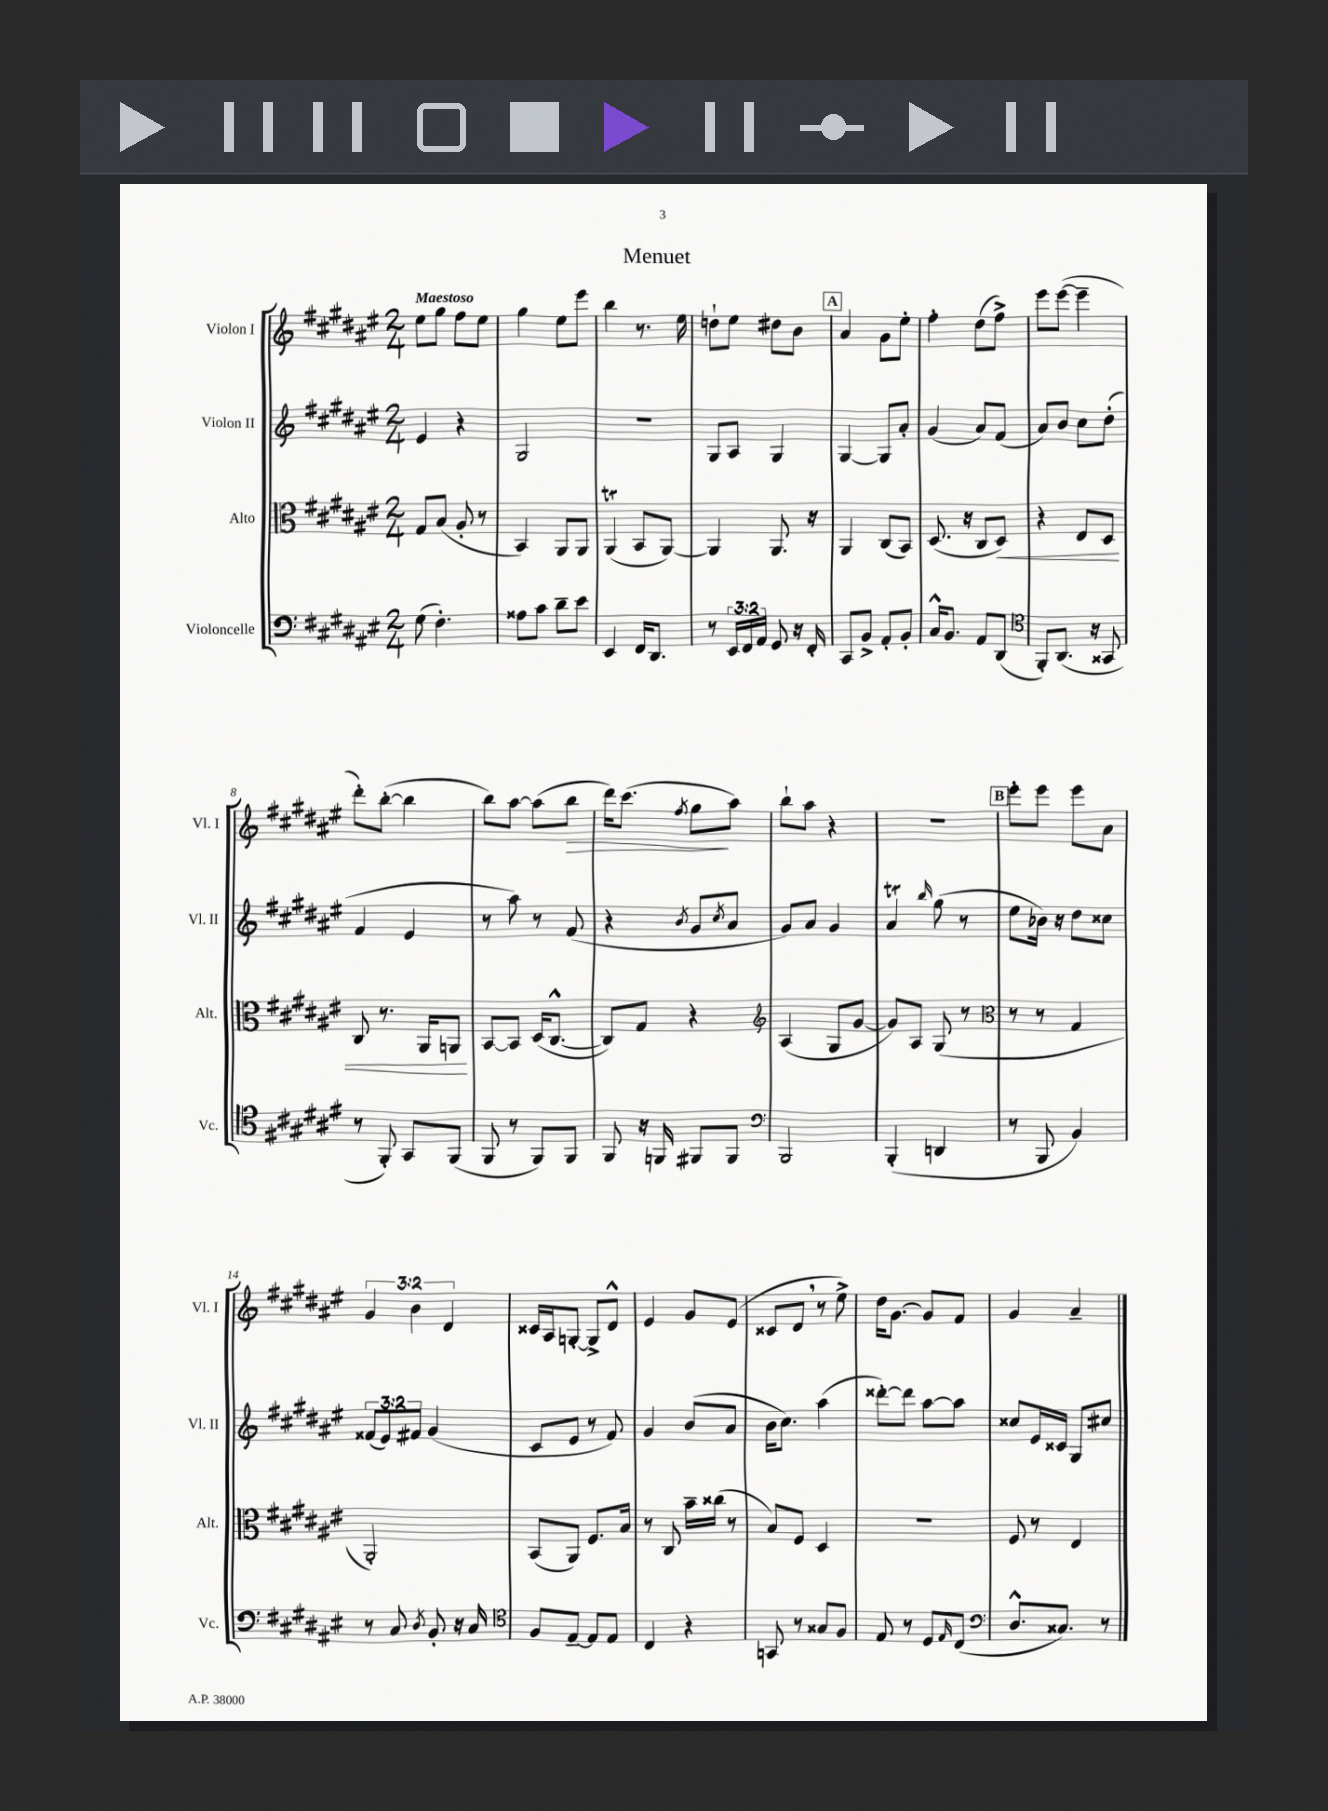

**kern	**kern	**dynam	**kern	**kern	**dynam
*part4	*part3	*part3	*part2	*part1	*part1
*staff4	*staff3	*staff3	*staff2	*staff1	*staff1
*I"Violoncelle	*I"Alto	*	*I"Violon II	*I"Violon I	*
*I'Vc.	*I'Alt.	*	*I'Vl. II	*I'Vl. I	*
*clefF4	*clefC3	*	*clefG2	*clefG2	*
*k[f#c#g#d#a#e#]	*k[f#c#g#d#a#e#]	*	*k[f#c#g#d#a#e#]	*k[f#c#g#d#a#e#]	*
*M2/4	*M2/4	*	*M2/4	*M2/4	*
=1	=1	=1	=1	=1	=1
!	!	!	!	!LO:TX:a:B:t=Maestoso	!
(8G#\	8G#/L	.	4e#/	8ee#\L	.
4.F#'\)	(8B/J	.	.	8gg#\J	.
.	8A#'/	.	4r	8ff#\L	.
.	8r	.	.	8ee#\J	.
=2	=2	=2	=2	=2	=2
8A##X\L	4BB/)	.	2G#/	4gg#\	.
8c#\J	.	.	.	.	.
8d#~\L	8AA#/L	.	.	8ee#\L	.
8e#\J	8AA#/J	.	.	8eee#\J	.
=3	=3	=3	=3	=3	=3
4EE#/	(4AA#t/	.	2r	4bb\	.
16FF#/KL	8BB/L	.	.	8.r	.
8.DD#/J	.	.	.	.	.
.	[8AA#/J)	.	.	.	.
.	.	.	.	16ee#\	.
=4	=4	=4	=4	=4	=4
8r	4AA#/]	.	8G#/L	8ddn`\L	.
24EE#/LL	.	.	8A#/J	8ee#\J	.
24FF#/	.	.	.	.	.
24AA#/JJ	.	.	.	.	.
8GG#/	8.AA#/	.	4G#/	8dd#X\L	.
16r	.	.	.	8b\J	.
16FF#'/	16r	.	.	.	.
!!LO:REH:place=s1:t=A
=5	=5	=5	=5	=5	=5
8CC#/L	4AA#/	.	[4G#/	4a#/	.
8BB^/J	.	.	.	.	.
8AA#'/L	(8C#/L	.	8G#/L]	8g#\L	.
8BB'/J	8BB/J)	.	8a#'/J	8ee#'\J	.
=6	=6	=6	=6	=6	=6
16C#^^/KL	(8.D#/	.	(4g#/	4ff#'\	.
8.BB/J	.	.	.	.	.
.	16r	.	.	.	.
8AA#/L	8C#/L	.	8a#/L)	(8dd#\L	.
!	!	!LO:HP:b	!	!	!
(8DD#/J	8D#/J)	<	(8f#/J	8ff#^\J)	.
=7	=7	=7	=7	=7	=7
*clefC4	*	*	*	*	*
8FF#'/L)	4r	.	8a#/L)	8eee#\L	.
(8.AA#/J	.	.	8b/J	([8eee#\J	.
.	8E#/L	.	8cc#\L	4eee#~\]	.
16r	.	.	.	.	.
8GG##X/	8D#/J	.	(8dd#'\J	.	.
!!LO:LB:g=z
=8	=8	=8	=8	=8	=8
8r	8C#/	.	4f#/	8ddd#'\L)	.
8FF#'/)	8.r	.	.	([8bb'\J	.
8GG#/L	.	.	4e#/	4bb\]	.
.	16AA#/KL	.	.	.	.
(8FF#/J	8AAn/J	.	.	.	.
.	.	[	.	.	.
=9	=9	=9	=9	=9	=9
8FF#/	[8BB/L	.	8r	8bb\L)	.
8r	8BB/J]	.	8aa#\)	[8aa#\J	.
8FF#/L)	(16D#/KL	.	8r	(8aa#\L]	.
.	[8.C#^^/J	.	.	.	.
!	!	!	!	!	!LO:HP:b
8FF#/J	.	.	(8f#/	8bb\J	>
=10	=10	=10	=10	=10	=10
8FF#/	8C#/L])	.	4r	16ddd#\KL)	.
.	.	.	.	(8.ccc#\J	.
16r	8G#/J	.	.	.	.
16FFn/	.	.	.	.	.
.	.	.	8qb/	8qff#/	.
8FF#X/L	4r	.	8g#/L	8gg#\L	.
.	.	.	8qcc#/	.	.
8FF#/J	.	.	8a#/J	8aa#\J)	]
=11	=11	=11	=11	=11	=11
*clefF4	*clefG2	*	*	*	*
2BBB/	(4A#/	.	8g#/L)	8bb`\L	.
.	.	.	8a#/J	8aa#\J	.
.	8G#/L	.	4g#/	4r	.
.	[8g#/J	.	.	.	.
=12	=12	=12	=12	=12	=12
(4BBB'/	8g#/L])	.	4a#t/	2r	.
.	8A#/J	.	.	.	.
.	.	.	16qqbb/	.	.
4DDn/	(8G#/	.	(8gg#\	.	.
.	8r	.	8r	.	.
!!LO:REH:place=s1:t=B
=13	=13	=13	=13	=13	=13
*	*clefC3	*	*	*	*
8r	8r	.	8ee#\L	8eee#'\L	.
8BBB/	8r	.	16b-X\Jk)	8eee#\J	.
.	.	.	16r	.	.
4BB/)	4G#/	.	8dd#\L	8eee#\L	.
.	.	.	8cc##X\J	8a#\J	.
!!LO:LB:g=z
=14	=14	=14	=14	=14	=14
8r	2AA#'/)	.	(12f##X/L	6g#/	.
.	.	.	12e#/)	.	.
8C#/	.	.	.	.	.
.	.	.	12f#X/J	6b\	.
8qD#/	.	.	.	.	.
8BB'/	.	.	(4g#/	.	.
.	.	.	.	6d#/	.
16r	.	.	.	.	.
16C#/	.	.	.	.	.
=15	=15	=15	=15	=15	=15
*clefC4	*	*	*	*	*
8F#/L	(8BB/L	.	8c#/L	16c##X/LL	.
.	.	.	.	16A#/J	.
[8E#~/J	8AA#/J)	.	8e#/J	[8Gn'/J	.
8E#/L]	8.F#/L	.	8r	8G^/L]	.
8E#/J	.	.	8f#/)	8d#^^/J	.
.	16B/Jk	.	.	.	.
=16	=16	=16	=16	=16	=16
4C#/	8r	.	4g#/	4e#/	.
.	8C#/	.	.	.	.
4r	16b~\LL	.	(8b/L	8g#/L	.
.	(16cc##X\JJ	.	.	.	.
.	8r	.	8a#/J	(8e#/J	.
=17	=17	=17	=17	=17	=17
8GGn/	8B/L)	.	16b\KL	8c##X/L	.
.	.	.	8.cc#\J)	.	.
8r	8F#/J	.	.	8d#,/J	.
8G##X/L	4D#/	.	(4aa#\	8r	.
8F#/J	.	.	.	8ee#^\)	.
=18	=18	=18	=18	=18	=18
8E#/	2r	.	[8ddd##X'\L)	16dd#\KL	.
.	.	.	.	[8.g#\J	.
8r	.	.	8ddd##\J]	.	.
8D#/L	.	.	[8aa#\L	8g#/L]	.
16qqE#/	.	.	.	.	.
(8C#/J	.	.	8aa#\J]	8f#/J	.
=19	=19	=19	=19	=19	=19
*clefF4	*	*	*	*	*
8.D#^^/L	8F#/	.	8cc##X/L	4g#/	.
.	8r	.	16e#/L	.	.
8.C##X/J)	.	.	16c##X/JJ	.	.
.	4E#/	.	8G#/L	4a#~/	.
8r	.	.	8cc#X/J	.	.
==	==	==	==	==	==
*-	*-	*-	*-	*-	*-
